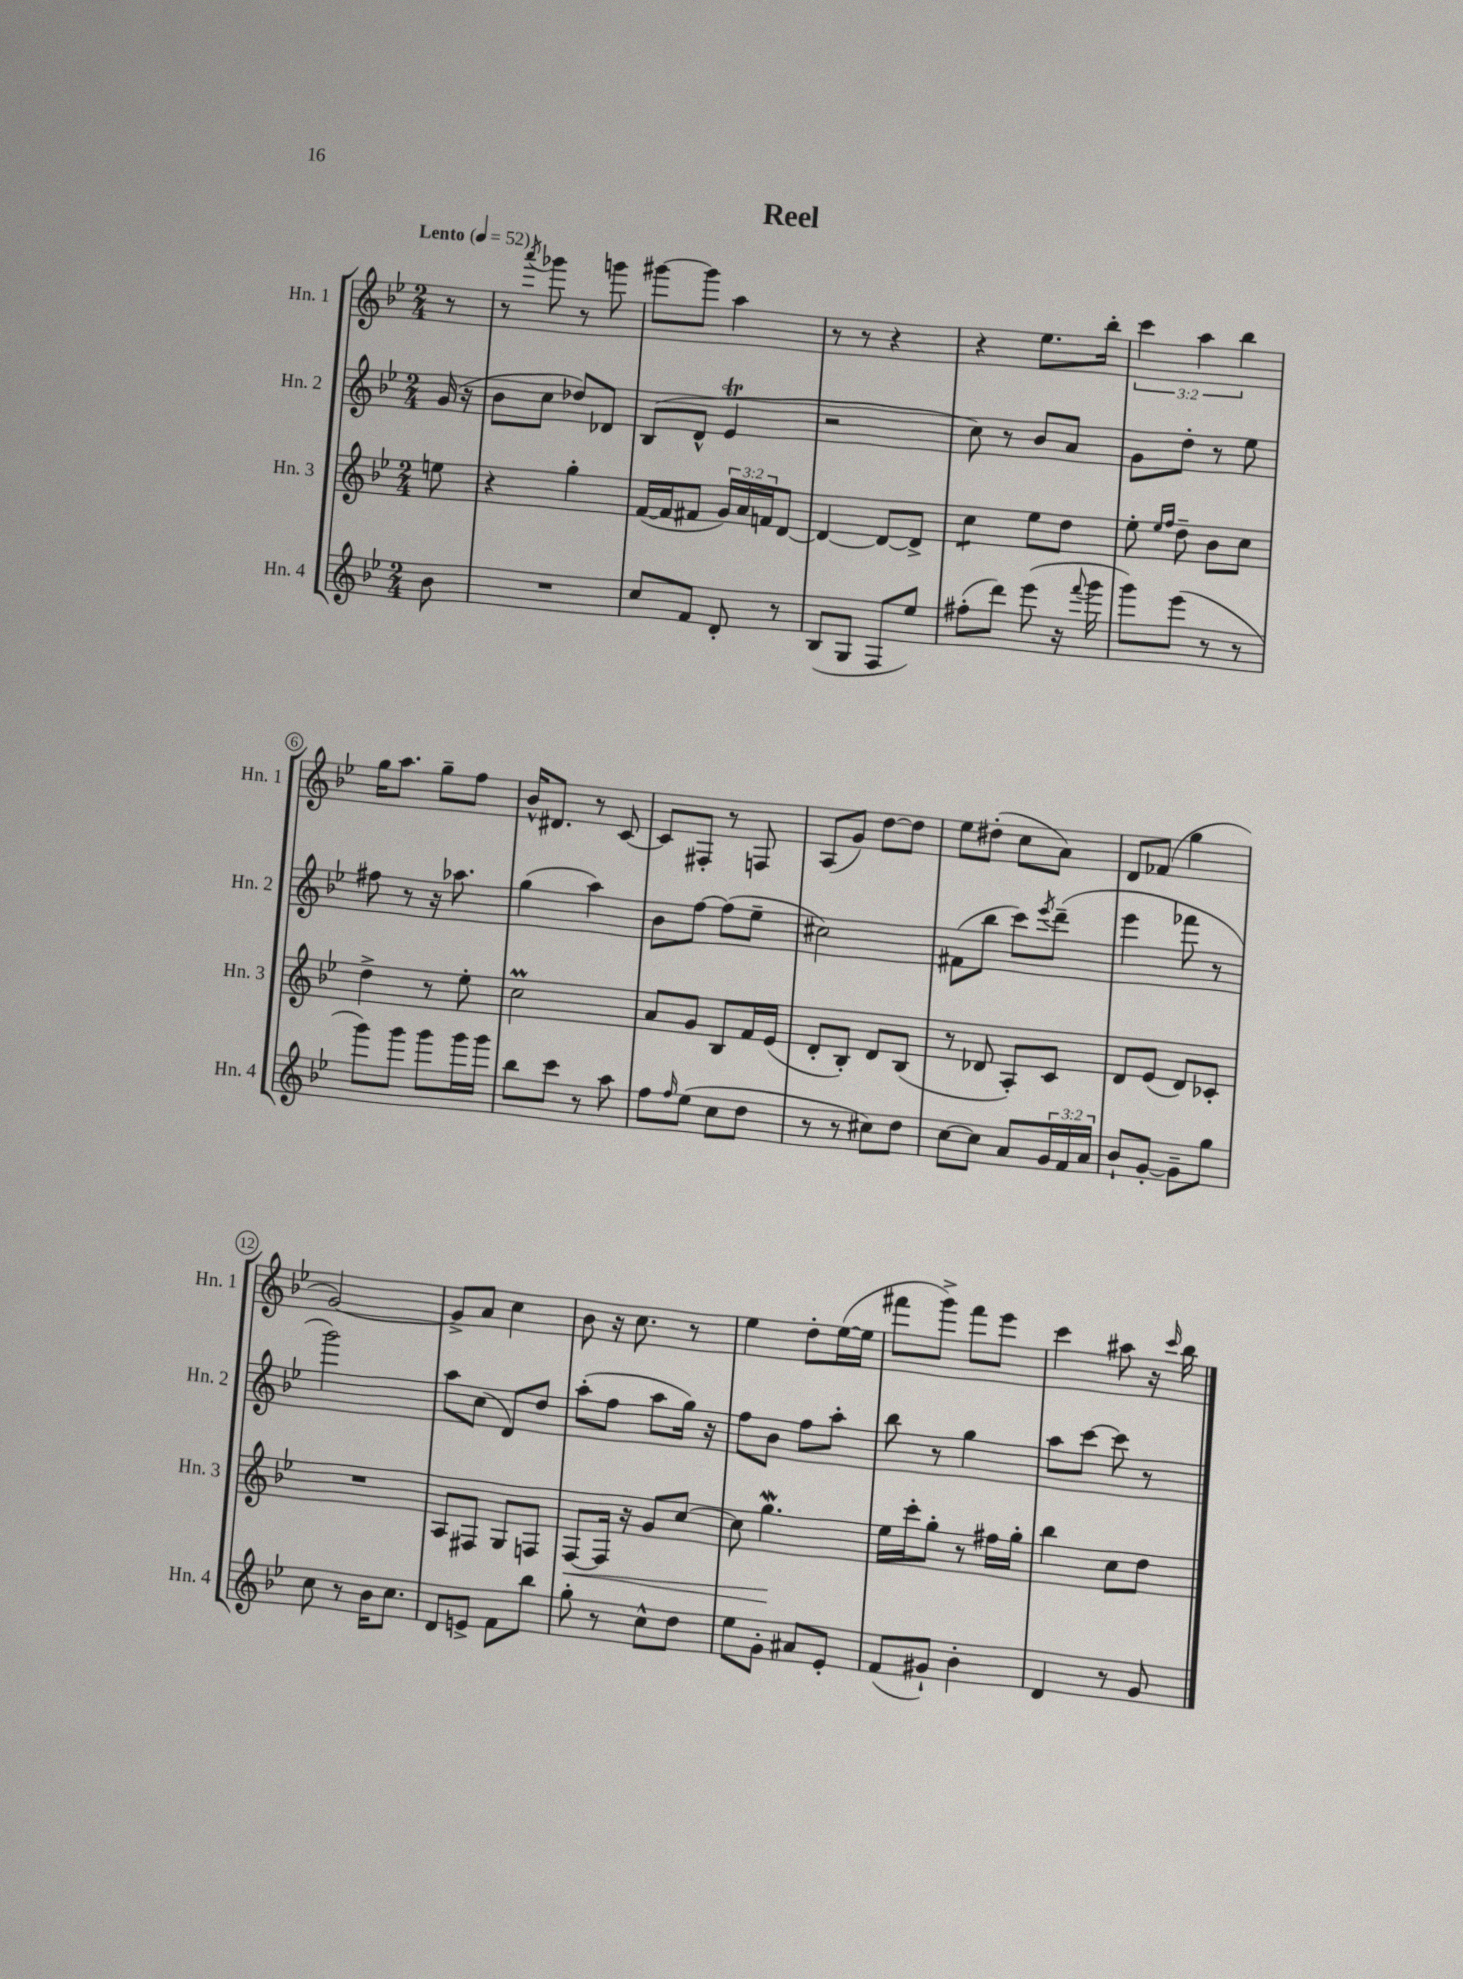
\header { title = "Reel" }
<<
\new StaffGroup <<
\new Staff = "s0" \with { instrumentName = "Hn. 1" shortInstrumentName = "Hn. 1" } {
    \clef treble \key bes \major \numericTimeSignature \time 2/4 \override Staff.TupletNumber.text = #tuplet-number::calc-fraction-text \partial 8 \tempo "Lento" 4 = 52
    r8 |
    r8 \acciaccatura { a'''8 } ges'''8 r8 g'''8 |
    gis'''8~ gis'''8 a''4 |
    r8 r8 r4 |
    r4 ees''8. bes''16-. |
    \tuplet 3/2 { c'''4 a''4 bes''4 } |
    g''16 a''8. g''8-- f''8 |
    bes'16-^ dis'8. r8 c'8~ |
    c'8 fis8-. r8 f8 |
    a8( g'8) d''8~ d''8 |
    ees''8 dis''8-.( c''8 a'8) |
    d'8 fes'8( g''4 |
    g'2~) |
    g'8-> a'8 c''4 |
    bes'8 r16 c''8. r8 |
    ees''4 d''8-. ees''16~( ees''16 |
    fis'''8 g'''8->) fis'''8 ees'''8 |
    c'''4 ais''8 r16 \grace { c'''16 } bes''16 \bar "|." |
}
\new Staff = "s1" \with { instrumentName = "Hn. 2" shortInstrumentName = "Hn. 2" } {
    \clef treble \key bes \major \numericTimeSignature \time 2/4 \partial 8
    g'16( r16 |
    bes'8 c''8 des''8) des'8 |
    bes8( d'8-^ ees'4\trill |
    r2 |
    c''8) r8 bes'8 a'8 |
    g'8 d''8-. r8 ees''8 |
    fis''8 r8 r16 aes''8. |
    g''4( a''4) |
    bes'8 f''8~ f''8( ees''8-- |
    cis''2) |
    fis'8( bes''8 c'''8) \acciaccatura { ees'''8 } d'''8--( |
    ees'''4 fes'''8 r8 |
    g'''2) |
    a''8 c''8( d'8) d''8 |
    a''8-.( f''8 a''8 g''16) r16 |
    f''8 bes'8 f''8 a''8-. |
    bes''8 r8 g''4 |
    a''8 c'''8~ c'''8 r8 \bar "|." |
}
\new Staff = "s2" \with { instrumentName = "Hn. 3" shortInstrumentName = "Hn. 3" } {
    \clef treble \key bes \major \numericTimeSignature \time 2/4 \override Staff.TupletNumber.text = #tuplet-number::calc-fraction-text \partial 8
    e''8 |
    r4 g''4-. |
    f'16~( f'16 fis'8 \tuplet 3/2 { g'16) a'16 f'16 } d'8~ |
    d'4~ d'8~ d'8-> |
    c''4:8 ees''8 d''8 |
    ees''8-. \grace { ees''16 f''16 } d''8-- bes'8 c''8 |
    d''4-> r8 ees''8-. |
    c''2\prall |
    a'8 g'8 bes8 f'16 ees'16( |
    d'8-. bes8-.) d'8 bes8( |
    r8 des'8 a8-.) c'8 |
    d'8 ees'8( d'8) ces'8-. |
    R2 |
    a8 fis8 g8 f8 |
    f8~\< f16 r16 g'8 c''8~ |
    c''8 g''4.\mordent\! |
    ees''16 c'''16-. g''8-. r8 fis''16 g''16-. |
    bes''4 c''8 d''8 \bar "|." |
}
\new Staff = "s3" \with { instrumentName = "Hn. 4" shortInstrumentName = "Hn. 4" } {
    \clef treble \key bes \major \numericTimeSignature \time 2/4 \override Staff.TupletNumber.text = #tuplet-number::calc-fraction-text \partial 8
    bes'8 |
    R2 |
    c''8 f'8 d'8-. r8 |
    bes8( g8 f8 ees''8) |
    fis''8-.( d'''8) ees'''8( r16 \appoggiatura { f'''8 } g'''16 |
    g'''8) ees'''8( r8 r8 |
    g'''8) g'''8 g'''8 g'''16 g'''16 |
    bes''8 c'''8 r8 a''8 |
    f''8 \grace { f''16 } ees''8( c''8 d''8 |
    r8 r8 cis''8) d''8 |
    c''8~ c''8 a'8 \tuplet 3/2 { g'16 f'16 a'16 } |
    bes'8-! g'8~-. g'8-- g''8 |
    c''8 r8 bes'16 c''8. |
    d'8 e'8-> f'8 bes''8 |
    g''8-. r8 c''8-^ d''8 |
    ees''8 g'8-. ais'8 ees'8-. |
    f'8( gis'8-!) bes'4-. |
    d'4 r8 g'8 \bar "|." |
}
>>
>>
\layout { \context { \Score \override BarNumber.stencil = #(make-stencil-circler 0.1 0.3 ly:text-interface::print) } }
